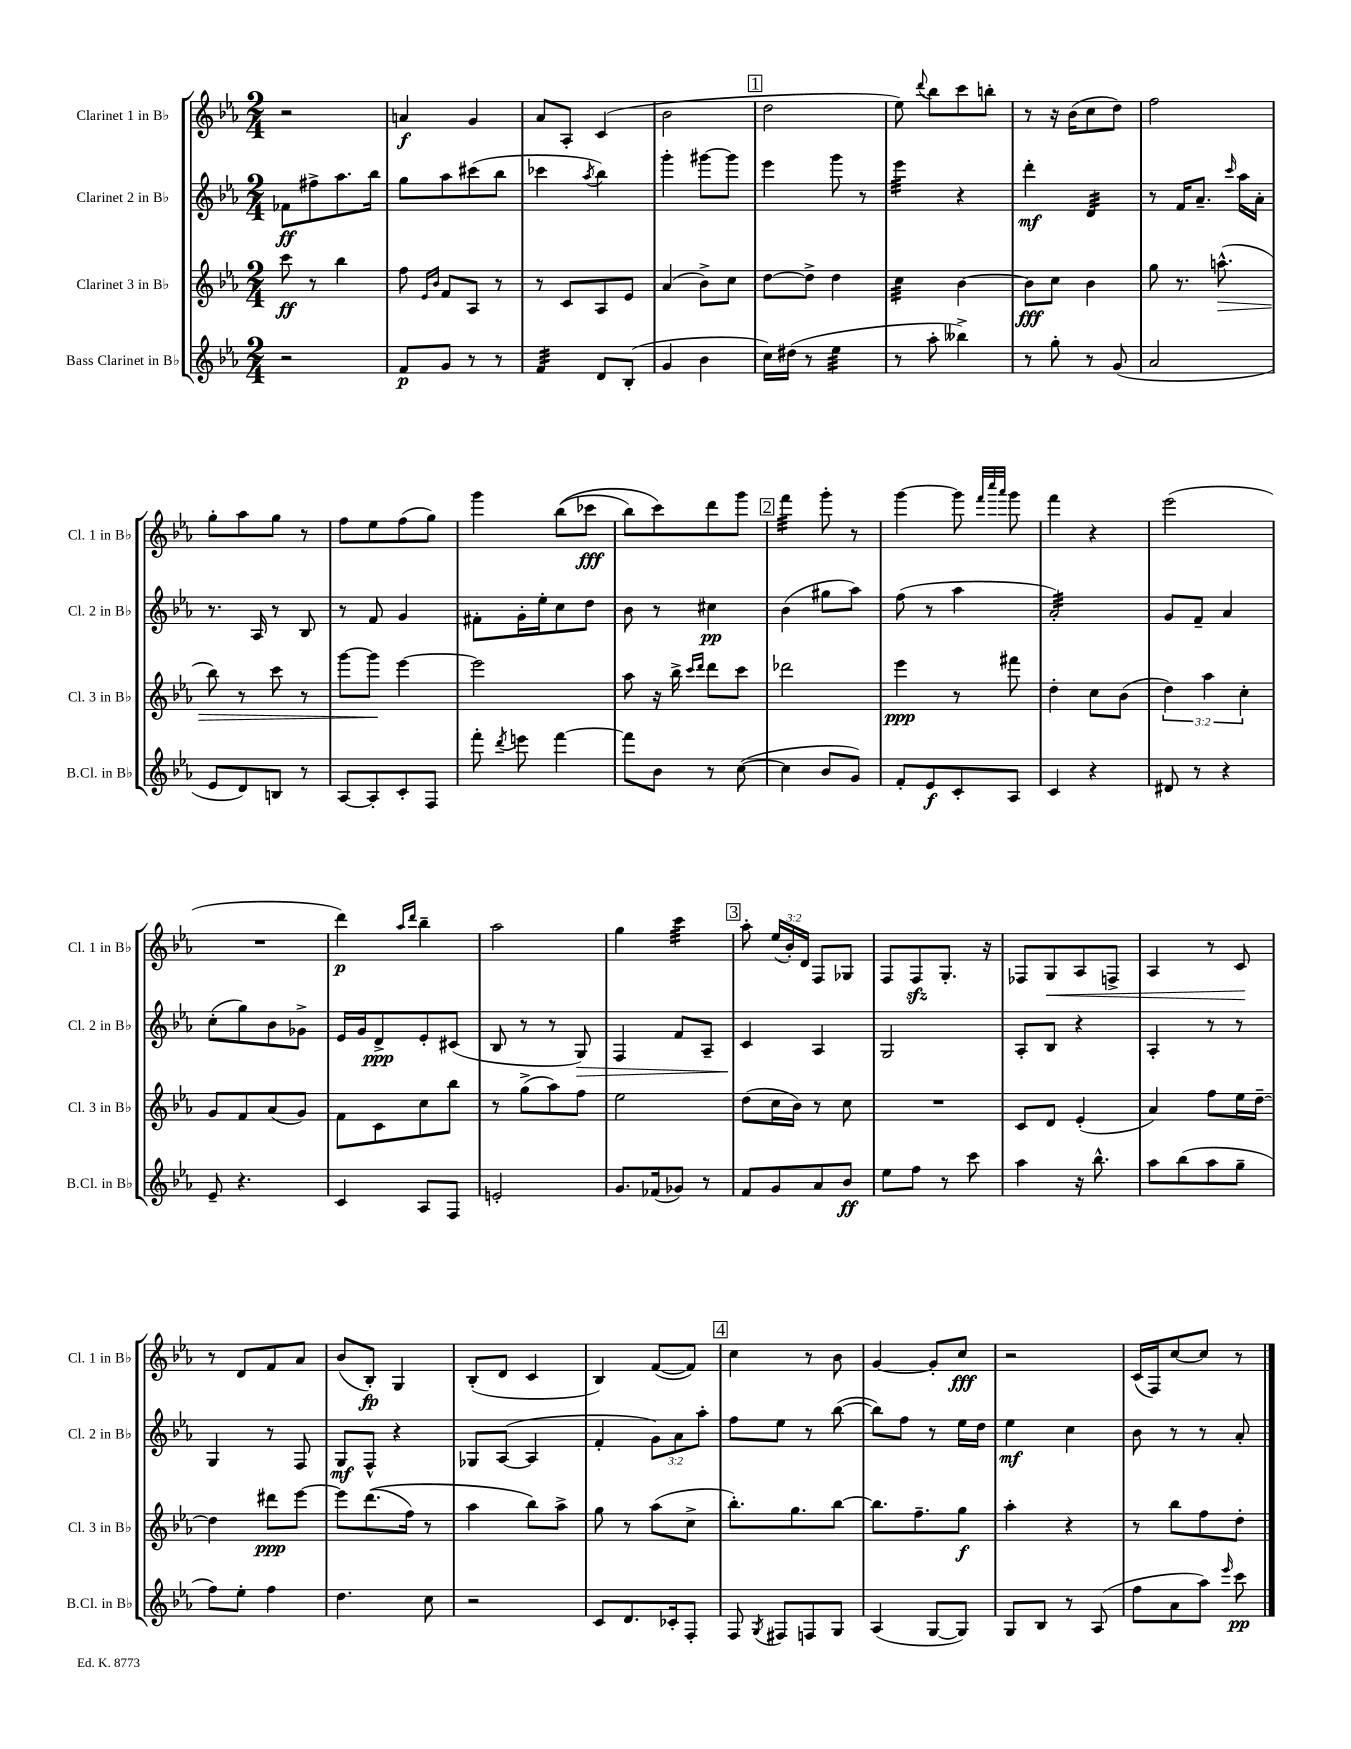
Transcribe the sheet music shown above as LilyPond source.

<<
\new StaffGroup <<
\new Staff = "s0" \with { instrumentName = "Clarinet 1 in Bb" shortInstrumentName = "Cl. 1 in Bb" } {
    \clef treble \key ees \major \numericTimeSignature \time 2/4 \override Staff.TupletNumber.text = #tuplet-number::calc-fraction-text
    \autoBeamOff r2 |
    a'4\f g'4 |
    aes'8[ aes8]-. c'4( |
    bes'2 |
    \mark \markup { \box "1" } d''2 |
    ees''8) \appoggiatura { d'''8 } bes''8[ c'''8 b''8]-. |
    r8 r16 bes'16[( c''8 d''8]) |
    f''2 |
    g''8[-. aes''8 g''8] r8 |
    f''8[ ees''8 f''8( g''8]) |
    g'''4 bes''8[(\( ces'''8]\fff |
    bes''8[) c'''8\) d'''8 g'''8] |
    \mark \markup { \box "2" } f'''4:32 g'''8-. r8 |
    g'''4~ g'''8 \grace { f'''32[ c''''32 aes'''32] } g'''8 |
    f'''4 r4 |
    ees'''2( |
    R2 |
    d'''4\p) \grace { aes''16[ d'''16] } bes''4-- |
    aes''2 |
    g''4 c'''4:32 |
    \mark \markup { \box "3" } aes''8-. \tuplet 3/2 { ees''16[( bes'16-.) d'16] } f8[ ges8] |
    f8[ f8\sfz g8.]-. r16 |
    fes8[ g8\< aes8 f8]-> |
    aes4 r8 c'8\! |
    r8 d'8[ f'8 aes'8] |
    bes'8[( bes8]-.\fp) g4 |
    bes8[-.( d'8] c'4 |
    bes4) f'8[~( f'8]) |
    \mark \markup { \box "4" } c''4 r8 bes'8 |
    g'4~ g'8[-. c''8]\fff |
    r2 |
    c'16[( f16) c''8~ c''8] r8 \bar "|." |
}
\new Staff = "s1" \with { instrumentName = "Clarinet 2 in Bb" shortInstrumentName = "Cl. 2 in Bb" } {
    \clef treble \key ees \major \numericTimeSignature \time 2/4 \override Staff.TupletNumber.text = #tuplet-number::calc-fraction-text
    \autoBeamOff fes'8[\ff fis''8-> aes''8. bes''16] |
    g''8[ aes''8 cis'''8( bes''8] |
    ces'''4 \acciaccatura { aes''8 } bes''4) |
    g'''4-. gis'''8[~ gis'''8] |
    \mark \markup { \box "1" } ees'''4 g'''8 r8 |
    ees'''4:32 r4 |
    d'''4-.\mf d'4:32 |
    r8 f'16[ aes'8.]-- \grace { c'''16 } aes''16[ aes'16]-. |
    r8. aes16 r8 bes8 |
    r8 f'8 g'4 |
    fis'8[-. g'16-. ees''16-. c''8 d''8] |
    bes'8 r8 cis''4\pp |
    \mark \markup { \box "2" } bes'4( gis''8[ aes''8]) |
    f''8( r8 aes''4 |
    aes'2:32-.) |
    g'8[ f'8]-- aes'4 |
    c''8[-.( g''8) bes'8 ges'8]-> |
    ees'16[ g'16 d'8->\ppp ees'8-. cis'8]( |
    bes8 r8 r8 g8\>) |
    f4 f'8[ aes8]-- |
    \mark \markup { \box "3" } c'4\! aes4 |
    g2 |
    aes8[-. bes8] r4 |
    aes4-. r8 r8 |
    g4 r8 f8 |
    g8[\mf f8]-^ r4 |
    ges8[ aes8]~( aes4 |
    f'4-. \tuplet 3/2 { g'8[) aes'8 aes''8]-. } |
    \mark \markup { \box "4" } f''8[ ees''8] r8 bes''8~( |
    bes''8[) f''8] r8 ees''16[ d''16] |
    ees''4\mf c''4 |
    bes'8 r8 r8 aes'8-. \bar "|." |
}
\new Staff = "s2" \with { instrumentName = "Clarinet 3 in Bb" shortInstrumentName = "Cl. 3 in Bb" } {
    \clef treble \key ees \major \numericTimeSignature \time 2/4 \override Staff.TupletNumber.text = #tuplet-number::calc-fraction-text
    \autoBeamOff c'''8\ff r8 bes''4 |
    f''8 \grace { ees'16[ bes'16] } f'8[ aes8] r8 |
    r8 c'8[ aes8 ees'8] |
    aes'4( bes'8[->) c''8] |
    \mark \markup { \box "1" } d''8[~ d''8]-> d''4 |
    c''4:32 bes'4~ |
    bes'8[\fff c''8] bes'4 |
    g''8 r8. a''8.-^\>( |
    bes''8) r8 c'''8 r8 |
    g'''8[~ g'''8]\! ees'''4~ |
    ees'''2 |
    aes''8 r16 bes''16-> \grace { c'''16[ d'''16] } d'''8[ c'''8] |
    \mark \markup { \box "2" } des'''2 |
    ees'''4\ppp r8 fis'''8 |
    d''4-. c''8[ bes'8]( |
    \tuplet 3/2 { d''4) aes''4 c''4-. } |
    g'8[ f'8 aes'8( g'8]) |
    f'8[ c'8 c''8 bes''8] |
    r8 g''8[->( aes''8) f''8] |
    ees''2 |
    \mark \markup { \box "3" } d''8[( c''16 bes'16]) r8 c''8 |
    R2 |
    c'8[ d'8] ees'4-.( |
    aes'4) f''8[ ees''16 d''16]~-- |
    d''4 dis'''8[\ppp ees'''8]~ |
    ees'''8[ d'''8.(\( f''16]) r8 |
    aes''4 bes''8[\) aes''8]-> |
    g''8 r8 aes''8[( c''8]-> |
    \mark \markup { \box "4" } bes''8.[-.) g''8. bes''8]~ |
    bes''8.[ f''8.-- g''8]\f |
    aes''4-. r4 |
    r8 bes''8[ f''8 d''8]-. \bar "|." |
}
\new Staff = "s3" \with { instrumentName = "Bass Clarinet in Bb" shortInstrumentName = "B.Cl. in Bb" } {
    \clef treble \key ees \major \numericTimeSignature \time 2/4
    \autoBeamOff r2 |
    f'8[\p g'8] r8 r8 |
    f'4:32 d'8[ bes8]-.( |
    g'4 bes'4 |
    \mark \markup { \box "1" } c''16[) dis''16]( r8 ees''4:32 |
    r8 aes''8-. beses''4->) |
    r8 g''8-. r8 g'8( |
    aes'2 |
    ees'8[ d'8) b8] r8 |
    aes8[~ aes8-. c'8-. f8] |
    f'''8-. \acciaccatura { d'''8 } e'''8 f'''4~ |
    f'''8[ bes'8] r8 c''8~( |
    \mark \markup { \box "2" } c''4 bes'8[ g'8]) |
    f'8[-. ees'8\f c'8-. aes8] |
    c'4 r4 |
    dis'8 r8 r4 |
    ees'8-- r4. |
    c'4 aes8[ f8] |
    e'2-. |
    g'8.[ fes'16( ges'8]) r8 |
    \mark \markup { \box "3" } f'8[ g'8 aes'8 bes'8]\ff |
    ees''8[ f''8] r8 c'''8 |
    aes''4 r16 bes''8.-^ |
    aes''8[ bes''8( aes''8 g''8]-- |
    f''8[) ees''8]-. f''4 |
    d''4. c''8 |
    r2 |
    c'8[ d'8. ces'16-. f8]-. |
    \mark \markup { \box "4" } f8 \acciaccatura { g8 } fis8[ f8 g8] |
    aes4( g8[~ g8]) |
    g8[ bes8] r8 aes8( |
    f''8[ aes'8 aes''8]) \grace { ees'''16 } c'''8\pp \bar "|." |
}
>>
>>
\layout { \context { \Score \remove "Bar_number_engraver" } }
